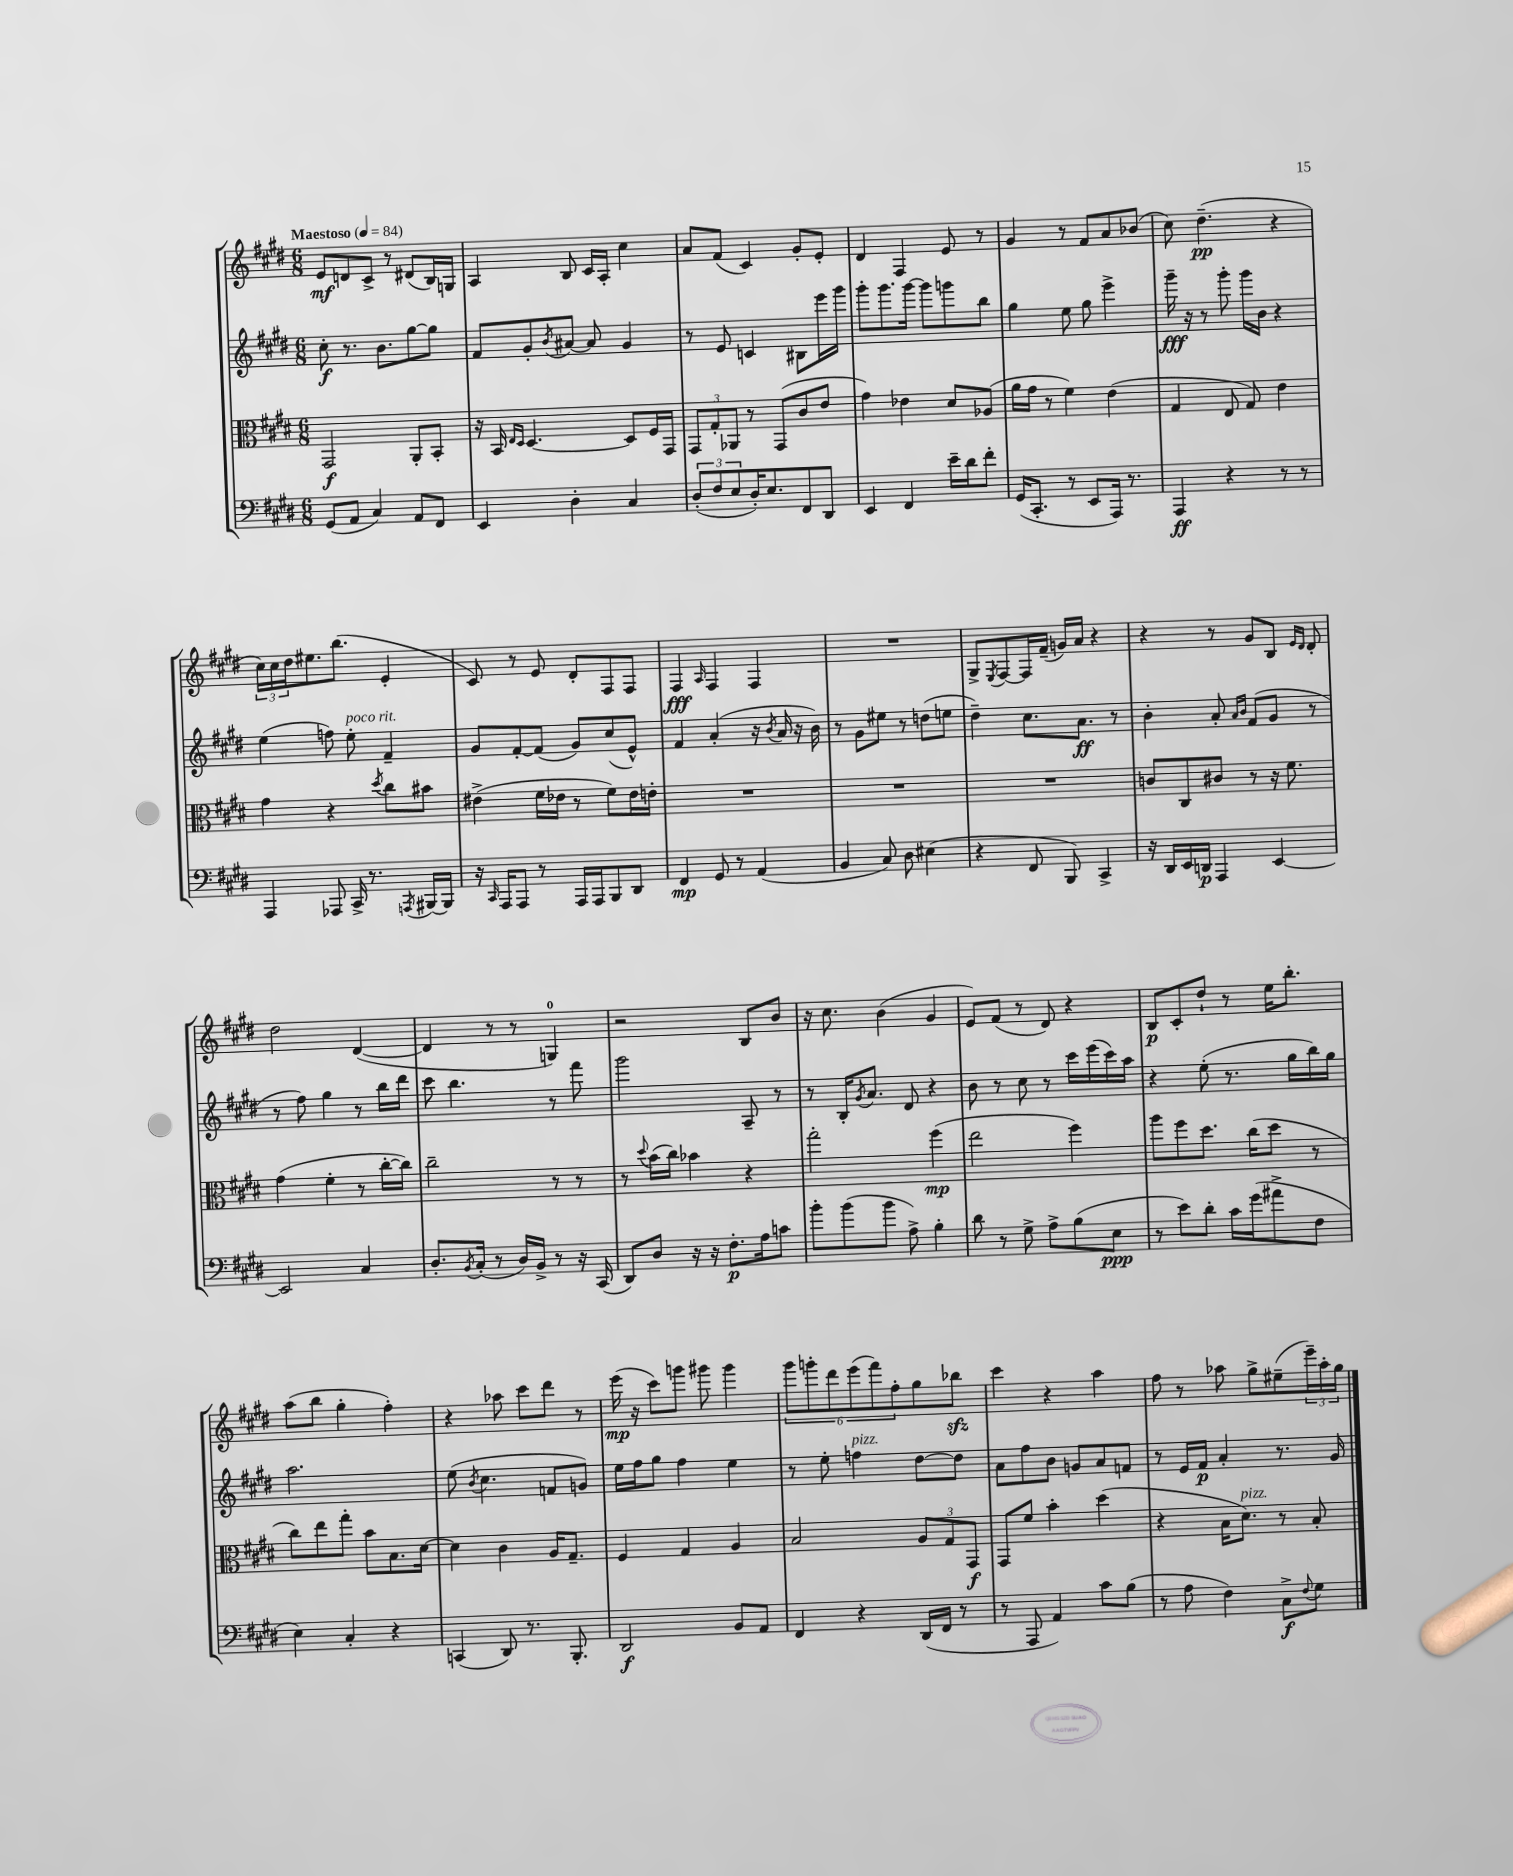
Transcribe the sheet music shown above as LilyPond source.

<<
\new StaffGroup <<
\new Staff = "s0" {
    \clef treble \key e \major \numericTimeSignature \time 6/8 \tempo "Maestoso" 4 = 84
    e'8\mf d'8 cis'8-> r8 dis'8( b16) g16 |
    a4 b8 cis'16 a16-. cis''4 |
    a'8 fis'8( cis'4) gis'8-. e'8-. |
    dis'4 fis4 e'8 r8 |
    gis'4 r8 fis'8 a'8 bes'8( |
    cis''8) dis''4.--\pp( r4 |
    \tuplet 3/2 { cis''16) cis''16 dis''16 } eis''8. b''8.( e'4-. |
    cis'8) r8 e'8 dis'8-. fis8 fis8 |
    fis4\fff \grace { a16 } fis4 fis4 |
    R2. |
    gis8-> \acciaccatura { e8 } fis8~ fis16 fis'16--( g'16) a'16 r4 |
    r4 r8 gis'8 b8 \grace { e'16 dis'16 } dis'8-. |
    dis''2 dis'4~( |
    dis'4 r8 r8 g4-0) |
    r2 b8 b'8 |
    r16 cis''8. b'4( gis'4 |
    e'8) fis'8( r8 dis'8) r4 |
    b8\p cis'8-. dis''8-! r8 e''16 b''8.-. |
    a''8( b''8 gis''4-. fis''4-.) |
    r4 aes''8 cis'''8 dis'''8 r8 |
    e'''16\mp( r16 cis'''8) g'''8 gis'''8 gis'''4 |
    \tuplet 6/4 { gis'''8 g'''8-. dis'''8 e'''8( fis'''8) fis''8-. } gis''8 bes''8\sfz |
    cis'''4 r4 a''4 |
    fis''8 r8 aes''8 gis''8-> eis''8--( \tuplet 3/2 { e'''16--) aes''16-. gis''16 } \bar "|." |
}
\new Staff = "s1" {
    \clef treble \key e \major \numericTimeSignature \time 6/8
    cis''8-.\f r8. b'8. gis''8~ gis''8 |
    fis'8 gis'8-. \acciaccatura { b'8 } ais'8~ ais'8 gis'4 |
    r8 e'8 c'4 bis8 e'''16 gis'''16 |
    gis'''8-. gis'''8. gis'''16~ gis'''8 g'''8 b''8 |
    gis''4 e''8 gis''8 e'''4-> |
    gis'''16--\fff r16 r8 gis'''8-. gis'''16 b'16 r4 |
    e''4( f''8) e''8-.^\markup { \italic "poco rit." } fis'4-- |
    gis'8 fis'8~-. fis'8( gis'8) cis''8( e'8-^) |
    fis'4 a'4-.( r16 \acciaccatura { b'8 } a'16 r16 b'16) |
    r8 gis'8 eis''8 r8 d''8( e''8 |
    dis''4--) cis''8. a'8.\ff r8 |
    b'4-. a'8-. \grace { a'16 b'16 } fis'8( gis'8 r8 |
    r8 fis''8) gis''4 r8 b''16 dis'''16 |
    cis'''8 b''4. r8 fis'''8 |
    gis'''2 a8-- r8 |
    r8 b16-. \acciaccatura { gis'8 } a'8. dis'8 r4 |
    b'8 r8 cis''8 r8 cis'''16 e'''16( cis'''16) a''16 |
    r4 e''8-.( r8. gis''16 b''16) gis''16 |
    a''2. |
    e''8( \acciaccatura { b'8 } cis''4. f'8 g'8) |
    e''16 fis''16 gis''8 fis''4 e''4 |
    r8 e''8-. f''4^\markup { \italic "pizz." } dis''8~ dis''8 |
    a'8 fis''8 b'8 g'8 a'8 f'8 |
    r8 e'16 fis'16\p a'4-. r8. gis'16 \bar "|." |
}
\new Staff = "s2" {
    \clef alto \key e \major \numericTimeSignature \time 6/8
    gis,2\f a,8-. b,8-. |
    r16 b,16 \grace { e16 dis16 } dis4.~ dis8 fis16 gis,16 |
    \tuplet 3/2 { gis,8 gis8-. aes,8 } r8 gis,8( cis'8 e'8 |
    gis'4) ees'4 dis'8 aes8( |
    a'16 gis'16 r8 fis'4) e'4( |
    gis4 e8 gis8) e'4 |
    gis'4 r4 \acciaccatura { dis''8 } cis''8 bis'8 |
    eis'4->( fis'16 ees'16 r8 fis'8) ees'16 e'16-. |
    R2. |
    R2. |
    R2. |
    c'8 cis8 cis'8 r8 r16 fis'8. |
    gis'4( fis'4-. r8 cis''16~-. cis''16) |
    cis''2-- r8 r8 |
    r8 \appoggiatura { dis''8 } b'16( cis''16) bes'4 r4 |
    gis''2-. fis''4\mp( |
    e''2 fis''4) |
    a''8 fis''8 dis''8. cis''16( dis''8 r8 |
    cis''8) e''8 gis''8-. b'8 b8. dis'16~ |
    dis'4 cis'4 a16 gis8.-- |
    fis4 gis4 a4 |
    b2 \tuplet 3/2 { a8 gis8 gis,8\f } |
    gis,8 fis'8 b'4-. dis''4( |
    r4 b16 dis'8.^\markup { \italic "pizz." }) r8 b8-. \bar "|." |
}
\new Staff = "s3" {
    \clef bass \key e \major \numericTimeSignature \time 6/8
    gis,8( a,8 cis4) a,8 fis,8 |
    e,4 dis4-. cis4 |
    \tuplet 3/2 { dis8-.( fis8 e8 } dis16-.) e8. fis,8 dis,8 |
    e,4 fis,4 e'16-- dis'16 fis'8-. |
    gis,16( cis,8.-. r8 e,8 a,,16) r8. |
    a,,4\ff r4 r8 r8 |
    a,,4 aes,,8 cis,16-> r8. \acciaccatura { a,,8 } bis,,16~ bis,,16 |
    r16 \grace { cis,16 } a,,16 a,,8 r8 a,,16 a,,16 b,,8 dis,8 |
    fis,4\mp gis,8 r8 a,4( |
    b,4 cis8) dis8 eis4( |
    r4 fis,8 b,,8) cis,4-> |
    r16 dis,16 e,16 d,16\p a,,4 e,4~ |
    e,2 cis4 |
    dis8.-. \acciaccatura { b,8 } cis16-.( r8 dis16) b,16-> r8 r16 cis,16( |
    dis,8) dis8 r16 r16 fis8.-.\p a16 c'8 |
    b'8-. b'8( b'8 a8->) b4-. |
    dis'8 r8 gis8-> a8-> b8( e8\ppp |
    r8 e'8) dis'8-. cis'16 gis'16( ais'8-> fis8 |
    e4) cis4-. r4 |
    c,4( dis,8) r8. b,,8.-. |
    dis,2\f b,8 a,8 |
    fis,4 r4 dis,16( fis,16 r8 |
    r8 a,,8 a,4) cis'8 b8( |
    r8 a8 fis4) cis8->\f \appoggiatura { fis8 } gis8 \bar "|." |
}
>>
>>
\layout { \context { \Score \remove "Bar_number_engraver" } }
